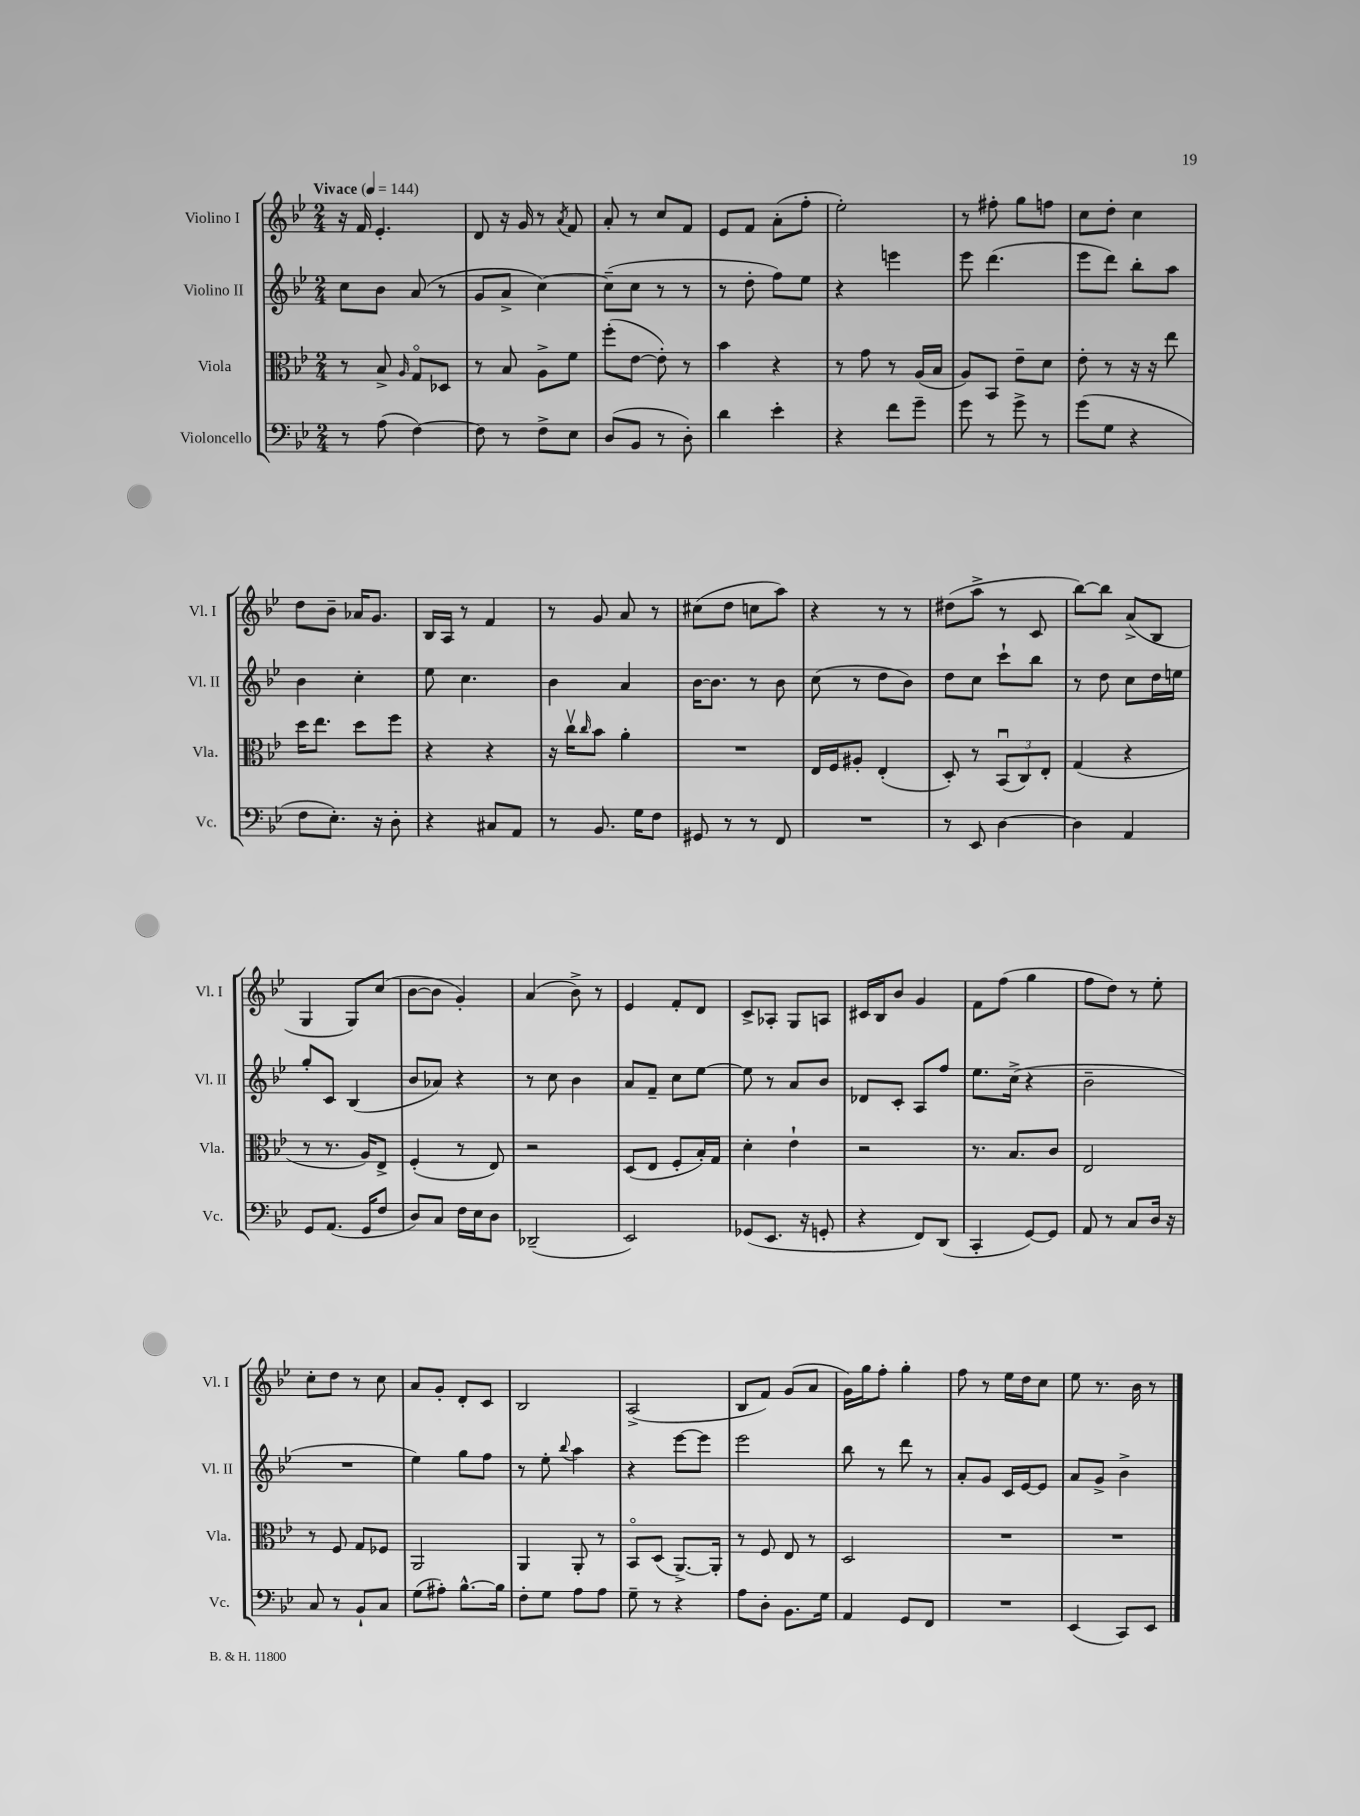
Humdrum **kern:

**kern	**kern	**kern	**kern
*part4	*part3	*part2	*part1
*staff4	*staff3	*staff2	*staff1
*I"Violoncello	*I"Viola	*I"Violino II	*I"Violino I
*I'Vc.	*I'Vla.	*I'Vl. II	*I'Vl. I
*clefF4	*clefC3	*clefG2	*clefG2
*k[b-e-]	*k[b-e-]	*k[b-e-]	*k[b-e-]
*M2/4	*M2/4	*M2/4	*M2/4
*MM144	*MM144	*MM144	*MM144
=1	=1	=1	=1
!	!	!	!LO:TX:a:B:t=Vivace
8r	8r	8cc\L	16r
.	.	.	16f/
(8A\	8B-^/	8b-\J	4.e-'/
.	16qqA/	.	.
[4F\)	8G/L	(8a/	.
.	8D-X/J	8r	.
=2	=2	=2	=2
8F\]	8r	8g/L	8d/
8r	8B-/	8a^/J	16r
.	.	.	16g/
8F^\L	8A^\L	[4cc\)	8r
.	.	.	8qa/
8E-\J	8f\J	.	8f/
=3	=3	=3	=3
(8D/L	(8ff'\L	(8cc~\L]	8a'/
8BB-/J	[8e-\J	8cc\J	8r
8r	8e-'\])	8r	8cc/L
8D'\)	8r	8r	8f/J
=4	=4	=4	=4
4d\	4b-\	8r	8e-/L
.	.	8dd'\	8f/J
4e-'\	4r	8ff\L)	(8a'\L
.	.	8ee-\J	8ff'\J
=5	=5	=5	=5
4r	8r	4r	2ee-'\)
.	8g\	.	.
8f\L	8r	4eeen\	.
8g~\J	(16A/LL	.	.
.	16B-/JJ	.	.
=6	=6	=6	=6
8g\	8A/L)	8eee-\	8r
8r	8BB-/J	(4.ddd\	8ff#X'\
8g^\	8e-~\L	.	8gg\L
8r	8d\J	.	8ffn\J
=7	=7	=7	=7
(8g\L	8e-'\	8eee-\L	8cc\L
8G\J	8r	8ddd\J)	8dd'\J
4r	16r	8bb-'\L	4cc\
.	16r	.	.
.	8ee-\	8aa\J	.
!!LO:LB:g=z
=8	=8	=8	=8
8F\L	16dd\KL	4b-\	8dd\L
.	8.ee-\J	.	.
8.E-'\J)	.	.	8b-~\J
.	8dd\L	4cc'\	16a-X/KL
16r	.	.	8.g/J
8D'\	8ff\J	.	.
=9	=9	=9	=9
4r	4r	8ee-\	16B-/LL
.	.	.	16A/JJ
.	.	4.cc\	8r
8C#X/L	4r	.	4f/
8AA/J	.	.	.
=10	=10	=10	=10
8r	16r	4b-\	8r
.	16ccv\KL	.	.
.	16qqcc/	.	.
8.BB-/	8b-\J	.	8g/
.	4a'\	4a/	8a/
16G\KL	.	.	.
8F\J	.	.	8r
=11	=11	=11	=11
8GG#X/	2r	[16b-\KL	(8cc#X\L
.	.	8.b-\J]	.
8r	.	.	8dd\J
8r	.	8r	8ccn\L
8FF/	.	8b-\	8aa\J)
=12	=12	=12	=12
2r	16E-/LL	(8cc\	4r
.	16F/J	.	.
.	8A#X'/J	8r	.
.	(4E-'/	8dd\L	8r
.	.	8b-\J)	8r
=13	=13	=13	=13
8r	8D'/)	8dd\L	(8dd#X\L
8EE-/	8r	8cc\J	8aa^\J
[4D\	(12BB-u/L	8ccc`\L	8r
.	12C/)	.	.
.	.	8bb-\J	8c/
.	12E-'/J	.	.
=14	=14	=14	=14
4D\]	(4G/	8r	[8bb-\L)
.	.	8dd\	8bb-\J]
4AA/	4r	8cc\L	(8a^/L
.	.	16dd\L	8B-/J
.	.	16een\JJ	.
!!LO:LB:g=z
=15	=15	=15	=15
8GG/L	8r	8gg'/L	4G/
(8.AA/J	8.r	8c/J	.
.	.	(4B-/	8G/L)
16GG/KL	16A/KL)	.	.
8F/J	8E-^/J	.	(8cc/J
=16	=16	=16	=16
8D/L)	(4F'/	8b-/L	[8b-\L
8C/J	.	8a-X/J)	8b-\J]
16F\LL	8r	4r	4g'/)
16E-\J	.	.	.
8D\J	8E-/)	.	.
=17	=17	=17	=17
(2DD-X~/	2r	8r	(4a/
.	.	8cc\	.
.	.	4b-\	8b-^\)
.	.	.	8r
=18	=18	=18	=18
2EE-/)	(8D/L	8a/L	4e-/
.	8E-/J	8f~/J	.
.	8F'/L	8cc\L	8f'/L
.	16B-'/L)	[8ee-\J	8d/J
.	16G/JJ	.	.
=19	=19	=19	=19
(8GG-X/L	4d'\	8ee-\]	8c^/L
8.EE-/J	.	8r	8A-X'/J
.	4e-`\	8a/L	8G/L
16r	.	.	.
8GGn'/	.	8b-/J	8An/J
=20	=20	=20	=20
4r	2r	8d-X/L	16c#X/LL
.	.	.	16B-/J
.	.	8c'/J	8b-/J
8FF/L)	.	8A/L	4g/
(8DD/J	.	8ff/J	.
=21	=21	=21	=21
4CC'/	8.r	8.ee-\L	8f\L
.	.	.	(8ff\J
.	8.B-/L	(16cc^\Jk	.
[8GG/L)	.	4r	4gg\
8GG/J]	8c/J	.	.
=22	=22	=22	=22
8AA/	2E-/	2b-~\	8ff\L
8r	.	.	8dd\J)
8C/L	.	.	8r
16D/Jk	.	.	8ee-'\
16r	.	.	.
!!LO:LB:g=z
=23	=23	=23	=23
8C/	8r	2r	8cc'\L
8r	8F/	.	8dd\J
8BB-`/L	8G/L	.	8r
8C/J	8F-X/J	.	8cc\
=24	=24	=24	=24
(8G\L	2AA/	4ee-\)	8a/L
8A#X'\J)	.	.	8g'/J
[8.B-^^\L	.	8gg\L	8d'/L
.	.	8ff\J	8c/J
16B-\Jk]	.	.	.
=25	=25	=25	=25
8F'\L	4AA/	8r	2B-/
8G\J	.	8ee-'\	.
.	.	8qqbb-/	.
8A\L	8AA'/	4aa\	.
8A\J	8r	.	.
=26	=26	=26	=26
8G~\	8BB-/L	4r	(2A^/
8r	(8D/J	.	.
4r	[8.AA^/L)	[8eee-\L	.
.	.	8eee-\J]	.
.	16AA'/Jk]	.	.
=27	=27	=27	=27
8A\L	8r	2eee-\	8B-/L
8D'\J	8F/	.	8f/J)
8.BB-\L	8E-/	.	(8g/L
.	8r	.	8a/J
16G\Jk	.	.	.
=28	=28	=28	=28
4AA/	2D/	8bb-\	16g\LL)
.	.	.	16gg\J
.	.	8r	8ff'\J
8GG/L	.	8ddd\	4gg'\
8FF/J	.	8r	.
=29	=29	=29	=29
2r	2r	8a'/L	8ff\
.	.	8g/J	8r
.	.	16c/LL	16ee-\LL
.	.	[16e-/J	16dd\J
.	.	8e-/J]	8cc\J
=30	=30	=30	=30
(4EE-/	2r	8a/L	8ee-\
.	.	8g^/J	8.r
8CC/L)	.	4b-^\	.
.	.	.	16b-\
8EE-/J	.	.	8r
==	==	==	==
*-	*-	*-	*-
